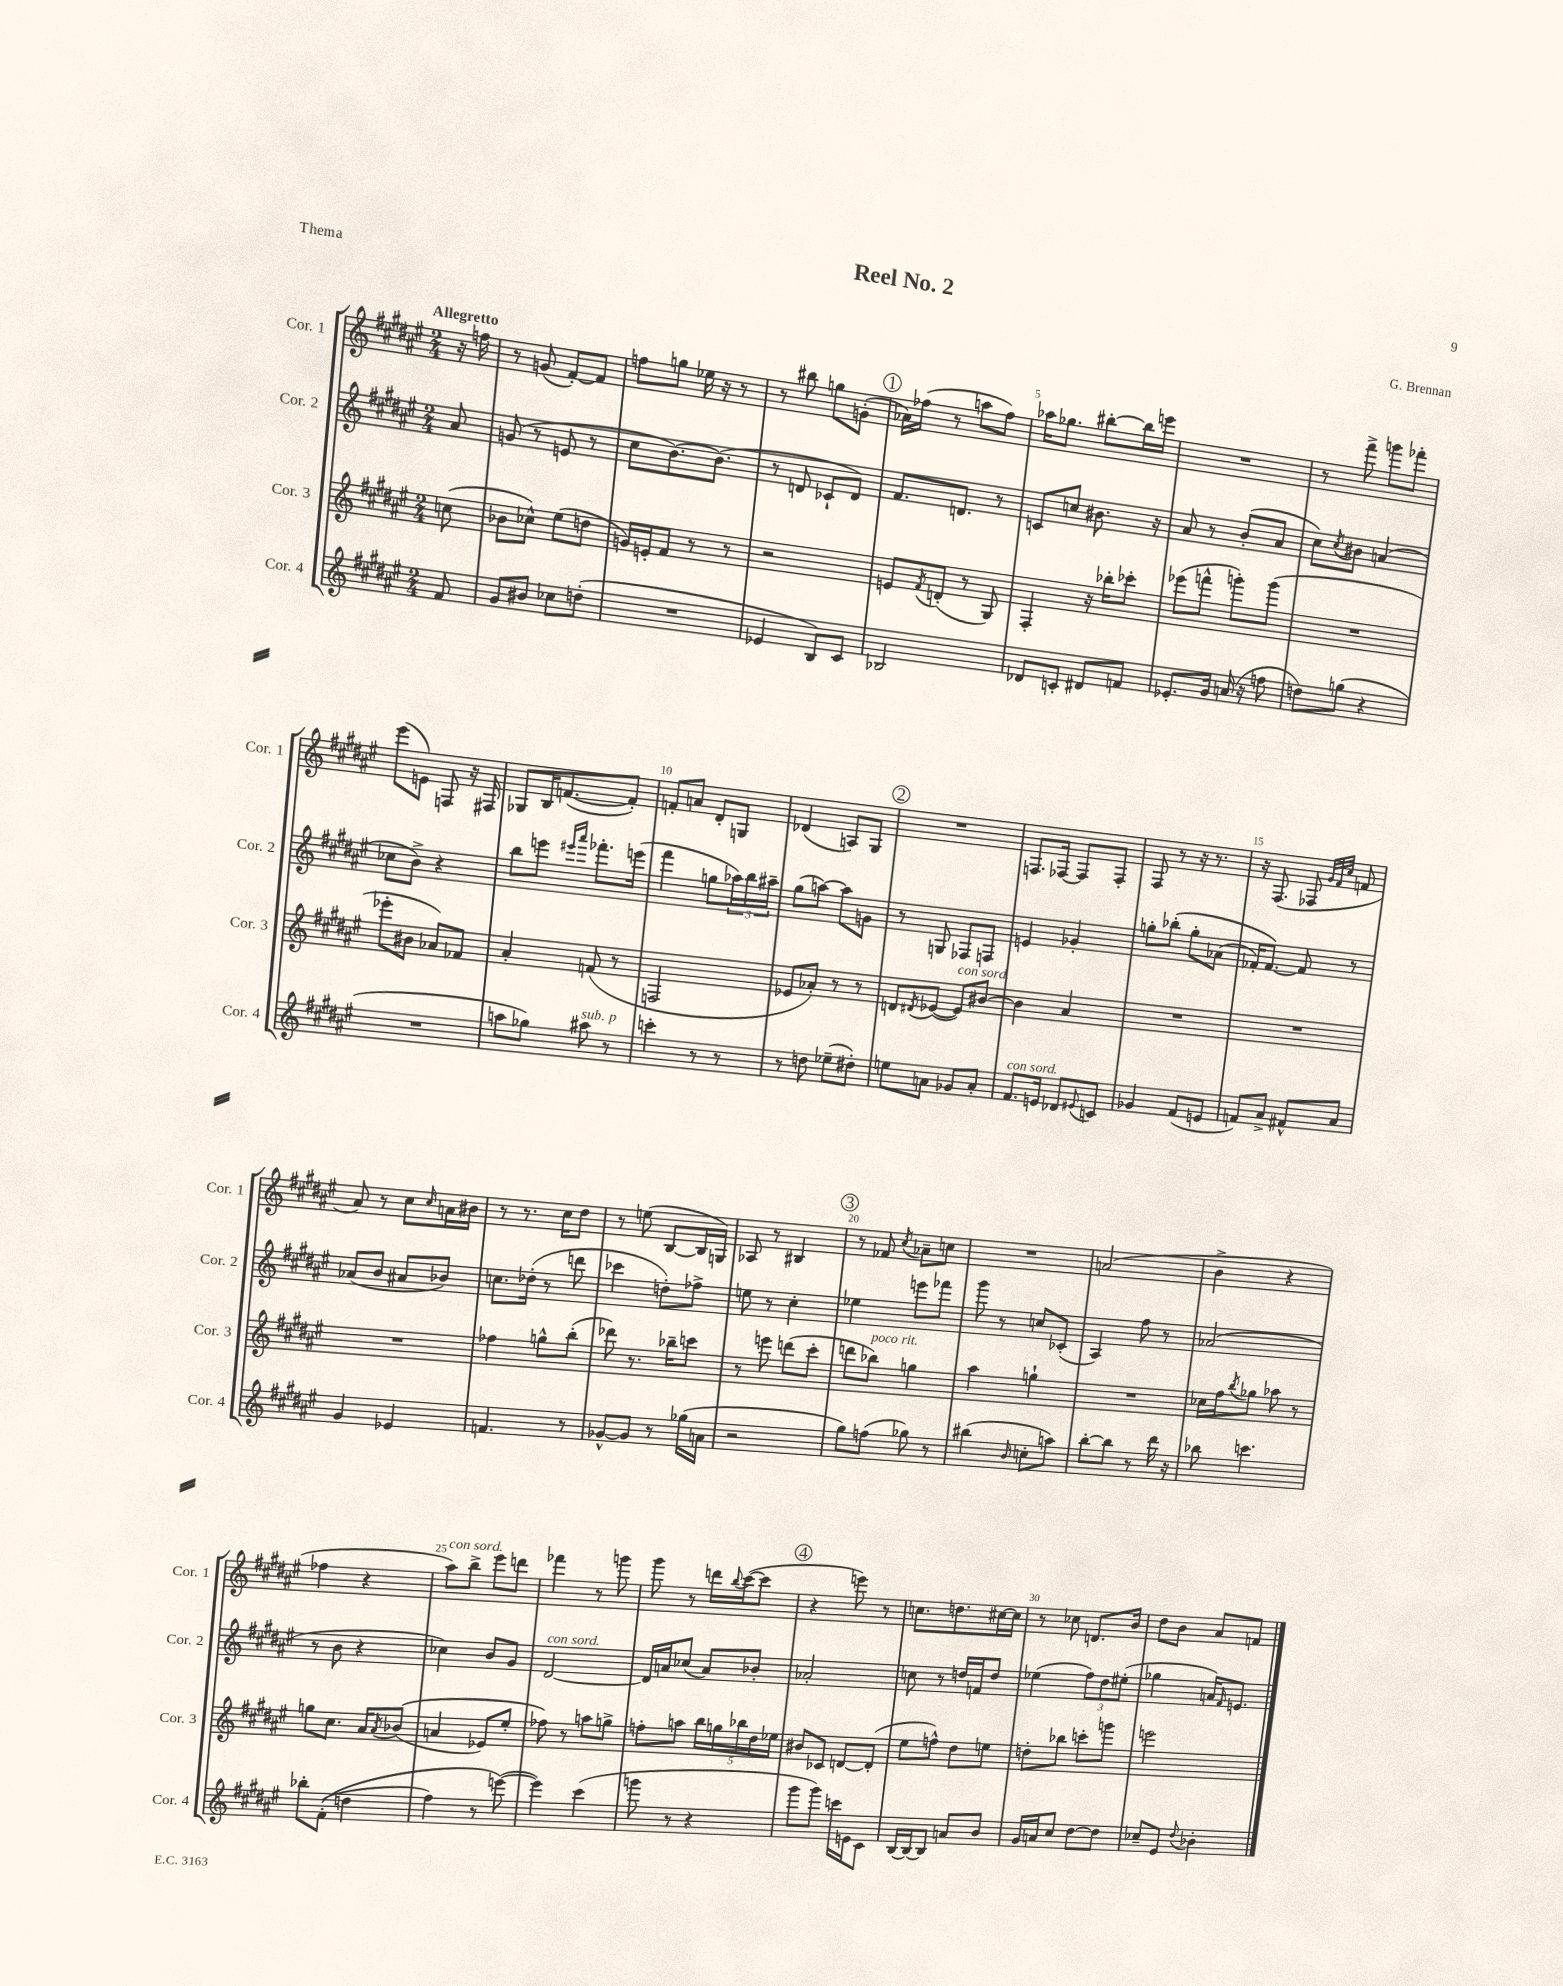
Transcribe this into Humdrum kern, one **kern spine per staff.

**kern	**kern	**kern	**kern
*part4	*part3	*part2	*part1
*staff4	*staff3	*staff2	*staff1
*I"Cor. 4	*I"Cor. 3	*I"Cor. 2	*I"Cor. 1
*I'Cor. 4	*I'Cor. 3	*I'Cor. 2	*I'Cor. 1
*clefG2	*clefG2	*clefG2	*clefG2
*k[f#c#g#d#a#e#]	*k[f#c#g#d#a#e#]	*k[f#c#g#d#a#e#]	*k[f#c#g#d#a#e#]
*M2/4	*M2/4	*M2/4	*M2/4
=	=	=	=
!	!	!	!LO:TX:a:B:t=Allegretto
8f#/	(8ccn\	8a#/	16r
.	.	.	16ffn\
=1	=1	=1	=1
8g#/L	8b-X\L	(8gn/	8r
8b#X/J	8cc-X^^\J)	8r	(8gn/
8cc-X\L	(8ee#\L	8en/	[8f#'/L)
(8ddn'\J	8ddn\J	8r	8f#/J]
=2	=2	=2	=2
2r	16gn/LL)	8cc#\L	8ffn\L
.	16en'/J	.	.
.	8f#/J	[8.b\)	8ggn\J
.	8r	.	16ee-X\
.	.	(8.b\J]	16r
.	8r	.	8r
=3	=3	=3	=3
4e-X/	2r	8r	8r
.	.	8dn/	8bb#X\
8B/L)	.	8c-X`/L	8ggn\L
8c#/J	.	8d/J)	(8gn'\J
!!LO:REH:place=s1:t=1
=4	=4	=4	=4
2B-X/	8en/L	8.f#/L	16a-X\LL)
.	.	.	(16ff-X\JJ
.	8qf#/	.	.
.	(8dn'/J	.	8r
.	.	8.dn/J	.
.	8r	.	8aan\L
.	8G#/)	8r	8ff-\J)
=5	=5	=5	=5
8d-X/L	4F#'/	8cn/L	16aa-X\KL
.	.	.	8.gg-X\J
8cn'/J	.	8ccn/J	.
8d#X/L	16r	8.b#X\	[8bb#X'\L
.	16bb-X'\KL	.	.
8fn/J	8ccc-X'\J	.	16bb#\L]
.	.	16r	16eeen\JJ
=6	=6	=6	=6
8.e-X'/L	(8eee-X\L	8a#/	2r
.	8fffn^^\J	8r	.
16g#/Jk	.	.	.
(16an/	8gggn'\L)	(8b'/L	.
16r	.	.	.
8ffn\	(8ggg\J	8a#/J	.
=7	=7	=7	=7
8ddn\L)	2r	8cc#\L)	8r
.	.	8qcc#/	.
(8ggn\J	.	8b#X\J	8fff#^\
4r	.	(4an/	8gggn\L
.	.	.	8fff-X'\J
!!LO:LB:g=z
=8	=8	=8	=8
2r	8eee-X'\L	8cc-X\L	(8eee#\L
.	8b#X\J	8b^\J)	8en\J)
.	8a-X/L)	4r	8Fn/
.	8f-X/J	.	16r
.	.	.	16F#X/
=9	=9	=9	=9
8aan\L	4a#'/	8bb\L	8G-X/L
8gg-X\J)	.	8eeen\J	16B/K
.	.	.	([8.fn/
.	.	16qqeee#X/LL	.
.	.	16qqaaa#/JJ	.
!LO:TX:a:i:t=sub. p	!	!	!
8aa#X\	(8fn/	8.fff-X'\L	.
8r	8r	.	8f'/J])
.	.	(16eeen\Jk	.
=10	=10	=10	=10
4cccn'\	2Fn/	4fff#\	8fn'/L
.	.	.	8an/J
8r	.	8ggn\L	8d#'/L
8r	.	24aa-X\L)	8Gn/J
.	.	24bb\	.
.	.	24aa#X~\JJ	.
=11	=11	=11	=11
8r	8e-X/L	(8gg#\L	(4d-X/
8ddn\	8a-X'/J)	[8aan\J)	.
(8ee-X~\L	8r	8aa\L]	8An/L)
8dd#X'\J)	8r	8gn\J	8G#/J
!!LO:REH:place=s1:t=2
=12	=12	=12	=12
8een\L	8dn/L	8r	2r
.	8qd#X/	.	.
8an\J	([8e-X/J	8Gn/	.
!	!LO:TX:a:i:t=con sord.	!	!
8g-X/L	8e-/L])	8F-X/L	.
8a'/J	[8b#X/J	8Fn/J	.
=13	=13	=13	=13
!LO:TX:a:i:t=con sord.	!	!	!
8.f#/L	4b#\]	4en/	8.Fn/L
16en/Jk	.	.	[16F-X/Jk
8d-X/L	4a#/	4g-X'/	8F-/L]
8qqe#X/	.	.	.
8cn/J	.	.	8F-'/J
=14	=14	=14	=14
4g-X/	2r	8ggn'\L	8F#/
.	.	(8bb-X'\J	8r
(8f#/L	.	8gg'\L	16r
.	.	.	8.r
8en/J	.	(8a-X\J	.
=15	=15	=15	=15
8fn/L)	2r	16f-X'/KL)	16r
.	.	[8.f-/J)	(8.F#/
8a#^/J	.	.	.
8f#X^^/L	.	8f-/]	8F-X/
.	.	.	32qqg#/LLL
.	.	.	32qqf#/
.	.	.	32qqcc#/JJJ
8a#/J	.	8r	8fn/
!!LO:LB:g=z
=16	=16	=16	=16
4g#/	2r	(8a-X/L	8a#/)
.	.	8b/J	8r
4e-X/	.	8a#X/L	8cc#\L
.	.	.	16qqcc#/
.	.	8b-X/J)	16an\L
.	.	.	16b#X\JJ
=17	=17	=17	=17
4.fn/	4ff-X\	8.ccn\L	8r
.	.	.	8.r
.	.	(16dd-X'\Jk	.
.	8ggn^^\L	8r	.
.	.	.	16cc#\KL
8r	(8bb'\J	8dddn\	8dd#\J
=18	=18	=18	=18
[8g-X^^/L	8ddd-X\)	4ccc-X\	8r
8g-/J]	8.r	.	(8een\
8r	.	8ddn'\L)	[8B/L
.	16bb-X~\KL	.	.
(16gg-X\LL	8cccn\J	8ff-X^\J	16B/L]
16an\JJ	.	.	16Gn/JJ)
=19	=19	=19	=19
2r	8r	8een\	8A-X/
.	8eeen\	8r	8r
.	(8dddn\L	4cc#'\	4B#X/
.	8ccc#'\J	.	.
!!LO:REH:place=s1:t=3
=20	=20	=20	=20
8gg#\L)	8dddn\L	4ee-X\	8r
!	!LO:TX:a:i:t=poco rit.	!	!
(8ffn\J	8bb-X\J)	.	8f-X/
.	.	.	8qcc#/
8gg-X\)	4ggn\	8eeen\L	8a-X~\L
8r	.	8fff-X\J	8ccn\J
=21	=21	=21	=21
(4bb#X\	4aa#\	8ggg#\	2r
.	.	8r	.
16qqb/	.	.	.
8ccn'\L	4ggn`\	8ccn/L	.
8aan\J)	.	(8c-X'/J	.
=22	=22	=22	=22
[8bb'\L	2r	4A#/)	(2an/
8bb\J]	.	.	.
8r	.	8ff#\	.
16ddd#\	.	8r	.
16r	.	.	.
=23	=23	=23	=23
8bb-X\	16cc-X\LL	(2a-X/	4b^\
.	16ff#\J	.	.
.	8qbb/	.	.
4.cccn\	8gg-X\J	.	.
.	8aa-X\	.	4r
.	8r	.	.
!!LO:LB:g=z
=24	=24	=24	=24
8bb-X'\L	8ggn\L	8r	4ff-X\
((8f#'\J	8.cc#\J	8b\	.
4ddn\	.	4r	4r
.	16a#/KL	.	.
.	8qa#/	.	.
.	((8b-X/J	.	.
=25	=25	=25	=25
!	!	!	!LO:TX:a:i:t=con sord.
4ff#\)	4an/	4cc-X\)	8aa#\L)
.	.	.	8bb^\J
8r	8e-X/L)	8b/L	8eee#\L
([8eeen\)	8ee#'/J	8g#/J	8dddn\J
=26	=26	=26	=26
!	!	!LO:TX:a:i:t=con sord.	!
4eee\])	8ff-X\)	[2d#/	4fff-X\
.	8r	.	.
(4ccc#\	8aan\L	.	8r
.	8ggn^\J	.	8gggn\
=27	=27	=27	=27
8gggn\	8ffn'\L	16d#/LL]	8ggg#\
.	.	16an/J	.
8r	8aan\J	(8cc-X/J	8r
4r	20bb\LL	8a/L)	16dddn\LL
.	20ggn\	.	.
.	.	.	8qqbb/
.	.	.	([16ccc#\J
.	20bb-X\	.	.
.	.	8b-X'/J	8ccc#\J]
.	20dd#\	.	.
.	20ee-X\JJ	.	.
!!LO:REH:place=s1:t=4
=28	=28	=28	=28
8ggg#\L	8b#X/L	2a-X'/	4r
8ggg#\J)	8c-X/J	.	.
16cccn\LL	[8dn/L	.	8eeen\)
16en\J	.	.	.
8c#\J	(8d'/J]	.	8r
=29	=29	=29	=29
[16B/LL	8ee#\L	8ccn\	8.ccn\L
16B/J_	.	.	.
8B/J]	8ffn^^\J)	8r	.
.	.	.	8.ddn\
8an/L	8dd#\L	16ddn/LL	.
.	.	16fn/J	.
8b/J	8een\J	8dd/J	[16cc#X\L
.	.	.	16cc#\JJ]
=30	=30	=30	=30
16g#/LL	8ddn'\L	(4ee-X\	8r
16an/J	.	.	.
8cc#/J	8bb-X\J	.	8cc-X\
[8dd#\L	8cccn'\L	12ff#\L)	8.dn/L
.	.	12dd#\	.
8dd#\J]	8gggn\J	.	.
.	.	(12ee#X'\J	.
.	.	.	16b/Jk
=31	=31	=31	=31
8cc-X~/L	2eeen\	4gg-X\	8dd#\L
8e#/J	.	.	8b\J
8qqdd#/	.	.	.
4b-X'\	.	16an/KL)	8a#/L
.	.	16qqf#/	.
.	.	8.en/J	.
.	.	.	8fn/J
==	==	==	==
*-	*-	*-	*-
